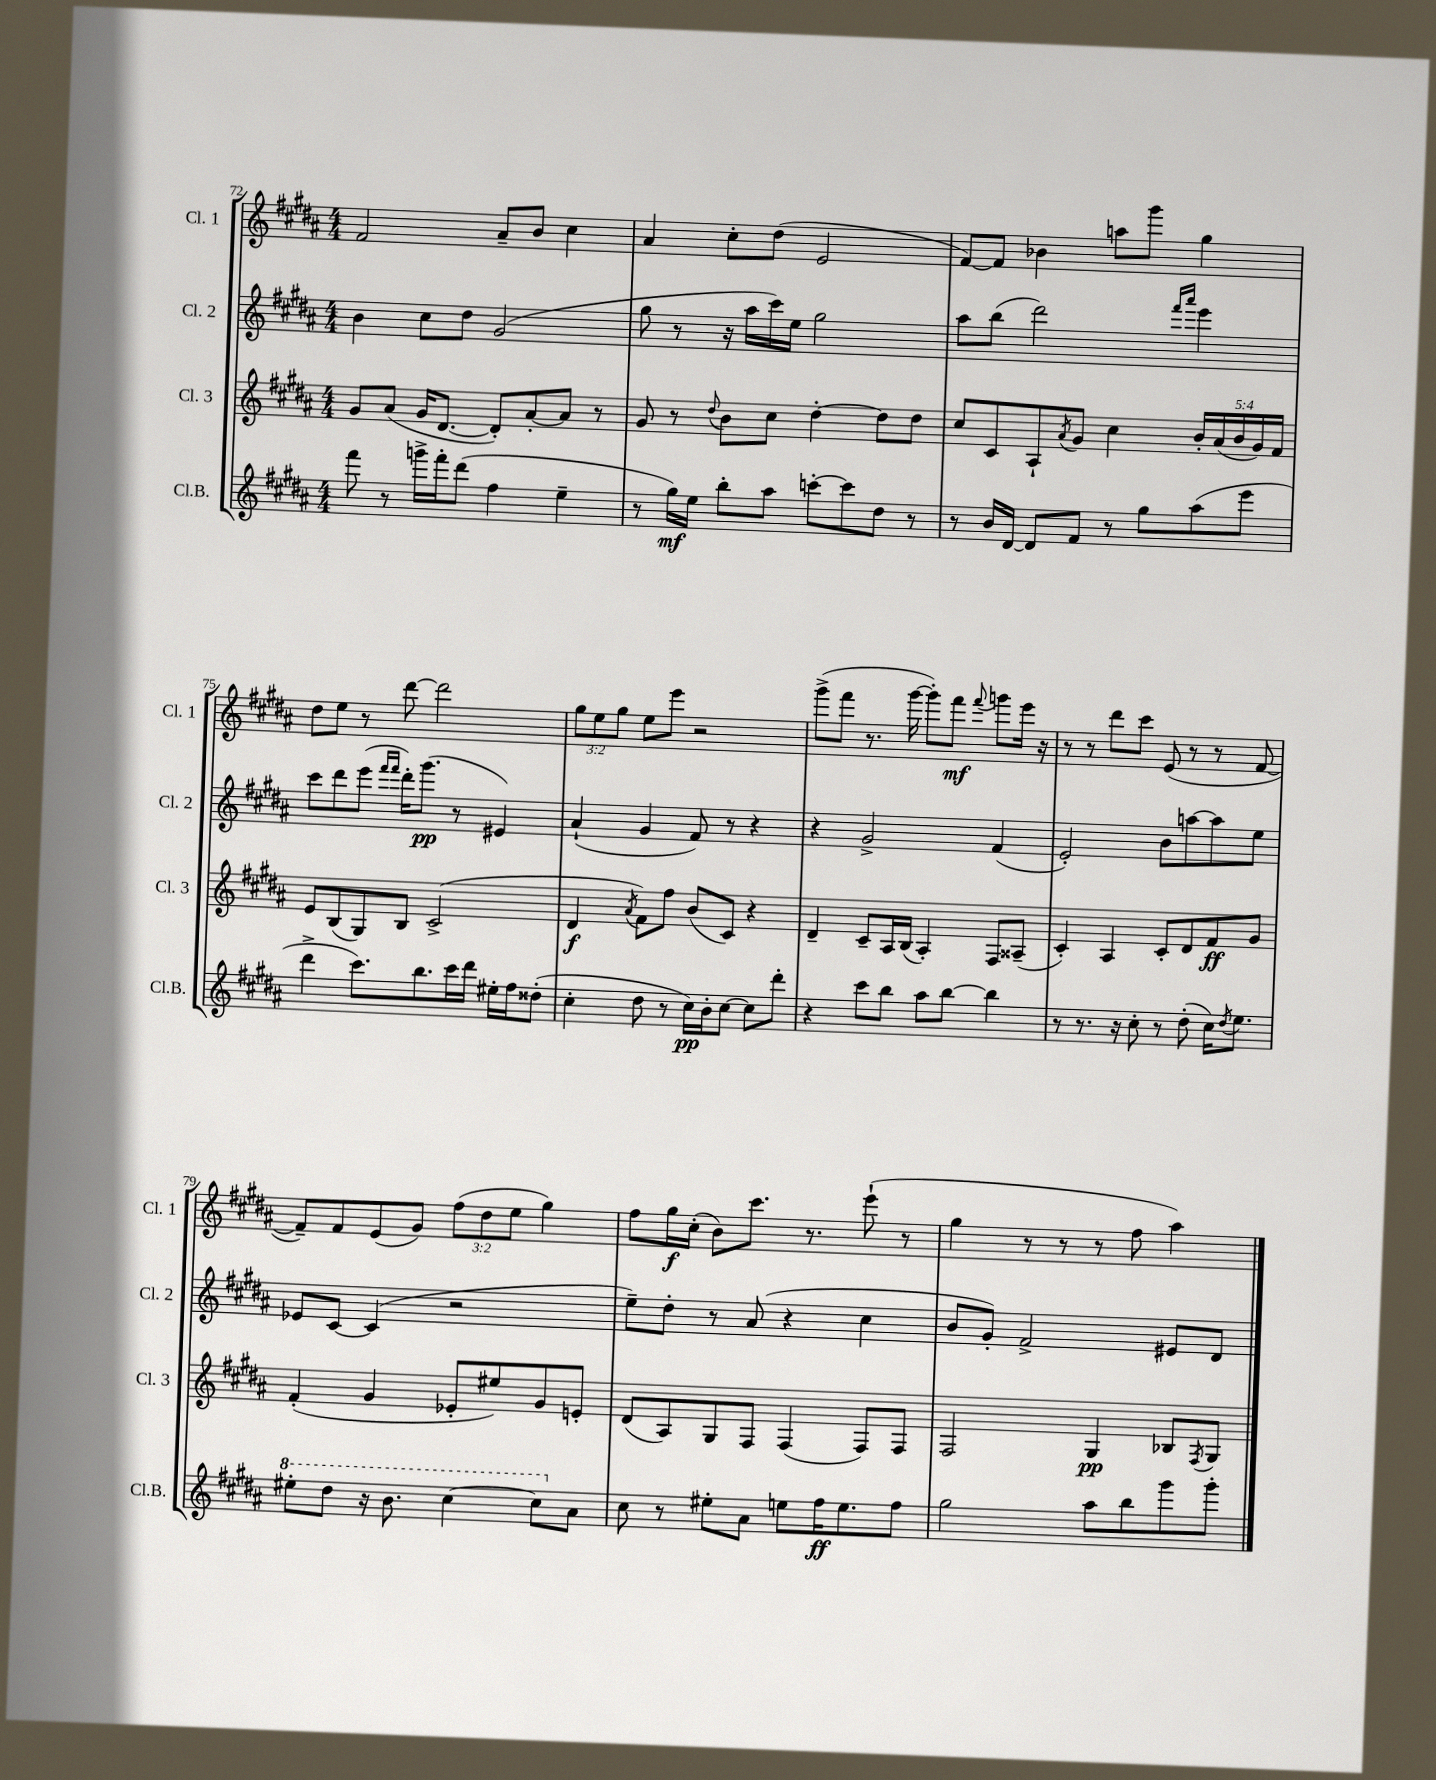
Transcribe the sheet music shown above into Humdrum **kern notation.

**kern	**kern	**kern	**kern
*staff4	*staff3	*staff2	*staff1
*clefG2	*clefG2	*clefG2	*clefG2
*k[f#c#g#d#a#]	*k[f#c#g#d#a#]	*k[f#c#g#d#a#]	*k[f#c#g#d#a#]
*M4/4	*M4/4	*M4/4	*M4/4
8fff#	8g#	4b	2f#
8r	(8a#	.	.
16ggg^	16g#	8cc#	.
16fff#'	[8.d#	.	.
(8ddd#	.	8dd#	.
4ff#	8d#'])	(2g#	8a#~
.	[8a#'	.	8b
4ee~	8a#]	.	4cc#
.	8r	.	.
=	=	=	=
8r	8g#	8gg#	4a#
16gg#)	8r	8r	.
16ee	.	.	.
.	8qqdd#	.	.
8bb'	8b	16r	8cc#'
.	.	16aa#	.
8aa#	8cc#	16ccc#)	(8dd#
.	.	16ee	.
[8ccc'	[4dd#'	2gg#	2e
8ccc]	.	.	.
8dd#	8dd#]	.	.
8r	8dd#	.	.
=	=	=	=
8r	8cc#	8aa#	[8f#)
16b	8c#	(8bb	8f#]
[16d#	.	.	.
8d#]	8A#`	2ddd#)	4b-
.	8qa#	.	.
8f#	8g#	.	.
8r	4cc#	.	8aa
8gg#	.	.	8ggg#
.	.	16qqfff#	.
.	.	16qqaaa#	.
(8aa#	20b'	4eee	4gg#
.	(20a#	.	.
.	20b	.	.
8eee	.	.	.
.	20g#)	.	.
.	20f#	.	.
=	=	=	=
4ddd#^	8e	8ccc#	8dd#
.	(8B	8ddd#	8ee
8.ccc#)	8G#)	(8eee	8r
.	.	16qqfff#	.
.	.	16qqfff#	.
.	8B	16ddd#')	[8ddd#
8.bb	.	(8.ggg#	.
.	(2c#^	.	2ddd#]
16ccc#	.	8r	.
16ddd#	.	.	.
16ee#'	.	4e#)	.
16ff#	.	.	.
(8dd##'	.	.	.
=	=	=	=
4cc#'	4d#	(4a#`	12gg#
.	.	.	12ee
.	.	.	12gg#
.	8qa#	.	.
8dd#	8f#)	4g#	8ee
8r	8ff#	.	8eee
16cc#)	(8b	8f#)	2r
16b'	.	.	.
[8cc#	8c#)	8r	.
8cc#]	4r	4r	.
8ddd#'	.	.	.
=	=	=	=
4r	4d#~	4r	(8ggg#^
.	.	.	8fff#
8ccc#	8c#~	2g#^	8.r
8bb	16A#	.	.
.	(16B	.	[16ggg#
8aa#	4A#')	.	8ggg#'])
[8bb	.	.	8fff#
.	.	.	8qqfff#
4bb]	8F#	(4f#	8ggg
.	(8A##~	.	16eee
.	.	.	16r
=	=	=	=
8r	4c#')	2e')	8r
8.r	.	.	8r
.	4A#	.	8ddd#
16r	.	.	.
8cc#'	.	.	8ccc#
8r	8c#'	8b	(8e
(8dd#'	8d#	[8aa	8r
16cc#)	8f#	8aa]	8r
8qdd#	.	.	.
8.ee	.	.	.
.	8g#	8ee	[8f#
=	=	=	=
8eee#'	(4f#'	8e-	8f#~])
8ddd#	.	[8c#	8f#
16r	4g#	(4c#]	(8e
8.bb	.	.	.
.	.	.	8g#)
[4ccc#	8e-'	2r	(12ff#
.	.	.	12dd#
.	8ee#)	.	.
.	.	.	12ee
8ccc#]	8g#	.	4gg#)
8a#	8e'	.	.
=	=	=	=
8cc#	(8d#	8ee~)	8ff#
8r	8A#)	8dd#'	16gg#
.	.	.	(16cc#'
8ee#'	8G#	8r	8b)
8a#	8F#	(8a#	8.ccc#
8ee	(4F#	4r	.
.	.	.	8.r
16ff#	.	.	.
8.ee	.	.	.
.	8F#)	4cc#	(8eee`
8ff#	8F#	.	8r
=	=	=	=
2gg#	2F#	8b	4gg#
.	.	8g#')	.
.	.	2f#^	8r
.	.	.	8r
8aa#	4G#	.	8r
8bb	.	.	8ff#
8ggg#	8B-	8e#	4aa#)
.	8qF#	.	.
8ggg#'	8G#	8d#	.
==	==	==	==
*-	*-	*-	*-
